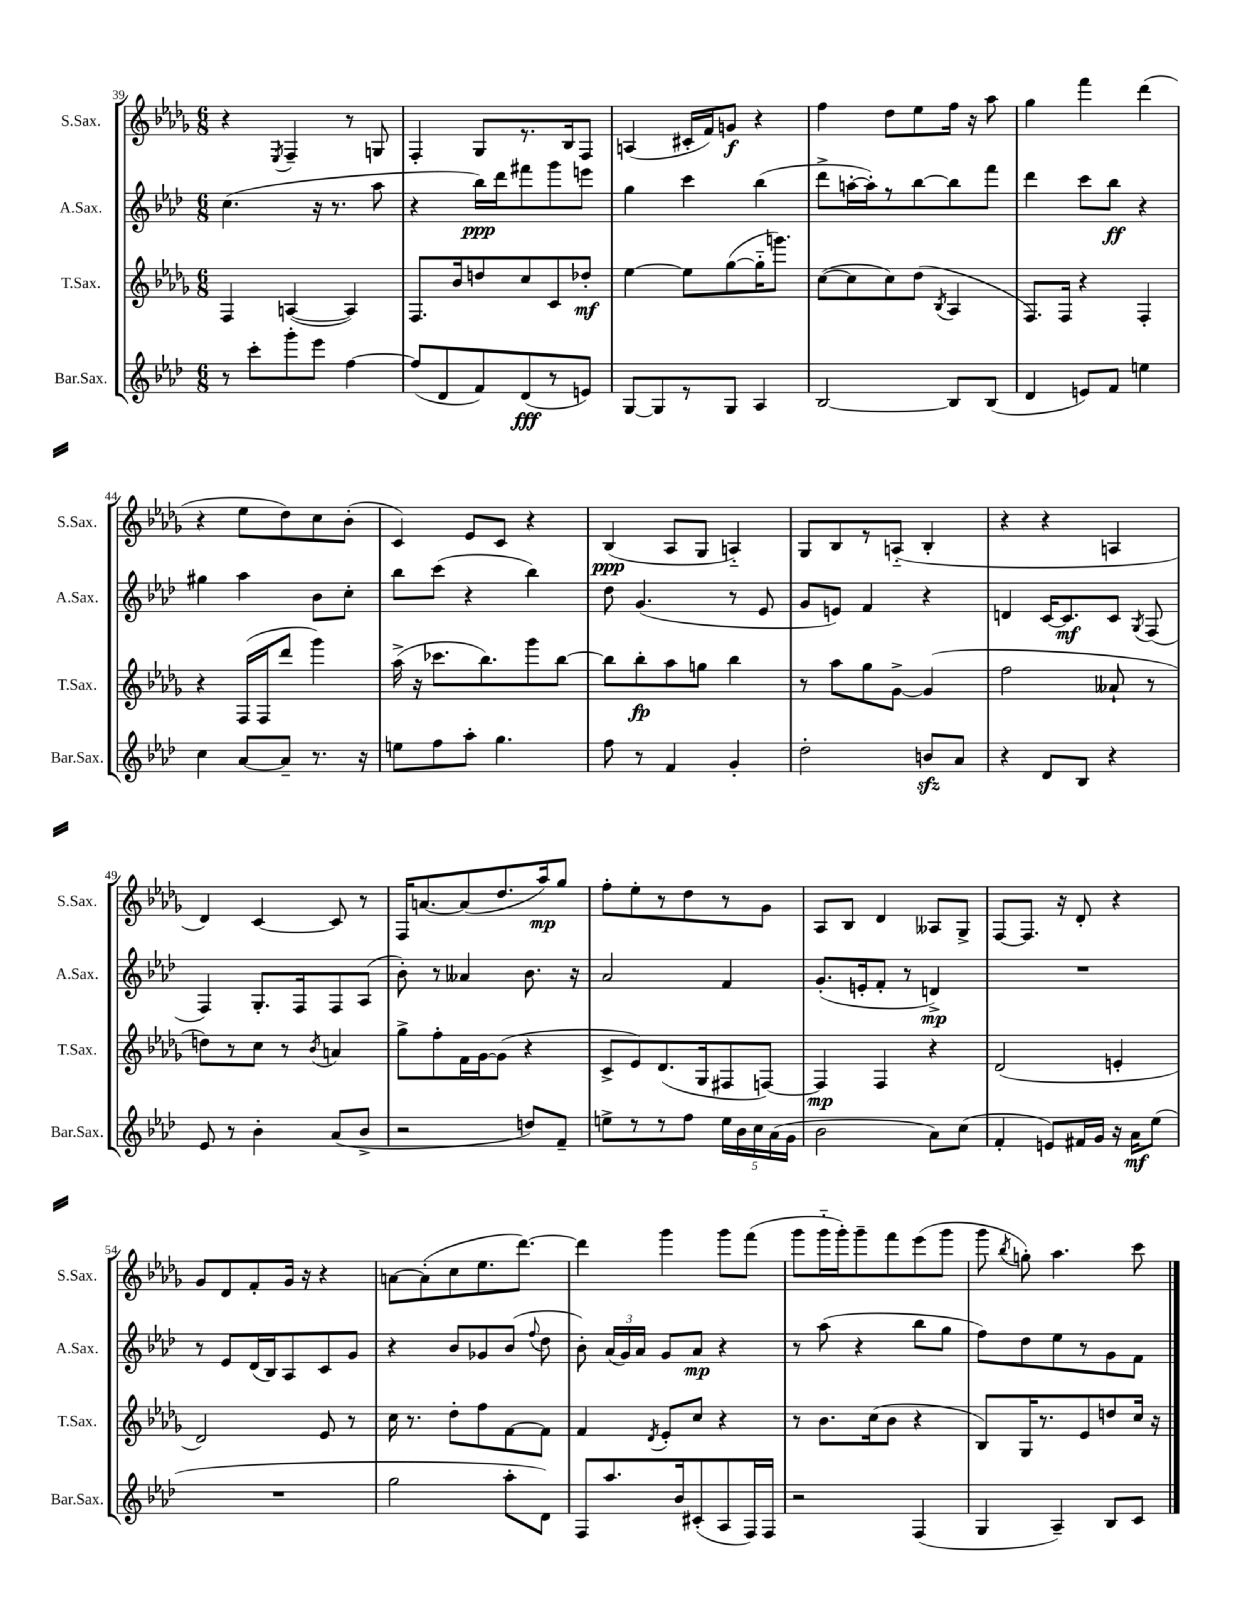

**kern	**kern	**kern	**kern
*staff4	*staff3	*staff2	*staff1
*clefG2	*clefG2	*clefG2	*clefG2
*k[b-e-a-d-]	*k[b-e-a-d-g-]	*k[b-e-a-d-]	*k[b-e-a-d-g-]
*M6/8	*M6/8	*M6/8	*M6/8
8r	4F	(4.cc	4r
8ccc'	.	.	.
.	.	.	8qE-
8ggg'	([4A	.	4F~
8eee-	.	16r	.
.	.	8.r	.
[4ff	4A])	.	8r
.	.	8aa-	8G
=	=	=	=
(8ff]	8.F	4r	4F'
8d-	.	.	.
.	16b-	.	.
8f)	8dd	16bb-)	8G-
.	.	16ddd-	.
(8d-	8cc	8fff#	8.r
8r	8c	8ggg	.
.	.	.	16B-
8e)	8dd-'	8eee	8F
=	=	=	=
[8G	[4ee-	4gg	(4A
8G]	.	.	.
8r	8ee-]	4ccc	16c#'
.	.	.	16f)
8G	([8gg-	.	8g
4A-	16gg-'~]	(4bb-	4r
.	8.ggg)	.	.
=	=	=	=
[2B-	([8cc	8ddd-^	4ff
.	8cc]	[16aa'	.
.	.	16aa'])	.
.	8cc)	8r	8dd-
.	(8dd-	[8bb-	8ee-
.	8qB-	.	.
8B-]	4A-	8bb-]	16ff
.	.	.	16r
(8B-	.	8fff	8aa-
=	=	=	=
4d-	8.F)	4ddd-	4gg-
.	16F	.	.
8e)	4r	8ccc	4fff
8f	.	8bb-	.
4ee	4F'	4r	(4ddd-
=	=	=	=
4cc	4r	4gg#	4r
[8a-	(16F	4aa-	8ee-
.	16F	.	.
8a-~]	8ddd-	.	8dd-)
8.r	4ggg-)	8b-	8cc
.	.	8cc'	(8b-'
16r	.	.	.
=	=	=	=
8ee	(16aa-^	8bb-	4c)
.	16r	.	.
8ff	8.ccc-	(8ccc	.
8aa-'	.	4r	8e-
.	8.bb-)	.	.
4.gg	.	.	8c
.	8ggg-	4bb-)	4r
.	[8bb-	.	.
=	=	=	=
8ff	8bb-]	8dd-	(4B-
8r	8bb-'	(4.g	.
4f	8aa-	.	8A-
.	8gg	.	8G-
4g'	4bb-	8r	4A'~)
.	.	8e-	.
=	=	=	=
2dd-'	8r	8g	8G-
.	8aa-	8e)	8B-
.	8gg-	4f	8r
.	[8g-^	.	(8A'~
8b	(4g-]	4r	4B-'
8a-	.	.	.
=	=	=	=
4r	2ff	4d	4r
8d-	.	[16c	4r
.	.	8.c]	.
8B-	.	.	.
4r	8a--`	8c	4A
.	.	8qG	.
.	8r	(8F	.
=	=	=	=
8e-	8dd)	4F)	4d-)
8r	8r	.	.
4b-'	8cc	8.G'	[4c
.	8r	.	.
.	.	16F	.
.	8qb-	.	.
(8a-	4a	8F	8c]
8b-^	.	(8A-	8r
=	=	=	=
2r	8gg-^	8b-')	16F
.	.	.	[8.a
.	8ff'	8r	.
.	16f	4a--	(8a]
.	[16g-	.	.
.	(8g-]	.	8.dd-
8dd)	4r	8.b-	.
.	.	.	16aa-)
8f~	.	.	8gg-
.	.	16r	.
=	=	=	=
8ee^	8c^	2a-	8ff'
8r	8e-)	.	8ee-'
8r	(8.d-	.	8r
8ff	.	.	8dd-
.	16G-	.	.
20ee	8F#	4f	8r
20b-	.	.	.
20cc	.	.	.
.	[8F)	.	8g-
(20a-	.	.	.
20g	.	.	.
=	=	=	=
2b-	4F]	(8.g'	8A-
.	.	.	8B-
.	.	16e'	.
.	4F	8f'	4d-
.	.	8r	.
8a-)	4r	4d^)	8A--
(8cc	.	.	8G-^
=	=	=	=
4f'	(2d-	2.r	[8F
.	.	.	8.F]
8e)	.	.	.
.	.	.	16r
16f#	.	.	8d-'
16g	.	.	.
16r	4e'	.	4r
16a-	.	.	.
(8ee-	.	.	.
=	=	=	=
2.r	2d-)	8r	8g-
.	.	8e-	8d-
.	.	(16d-	8f'
.	.	16B-)	.
.	.	8A-	16g-
.	.	.	16r
.	8e-	8c	4r
.	8r	8g	.
=	=	=	=
2gg	16cc	4r	[8a
.	8.r	.	.
.	.	.	(8a']
.	8dd-'	8b-	8cc
.	8ff	8g-	8.ee-
8aa-'	[8f	(8b-	.
.	.	.	[8.ddd-)
.	.	8qqff	.
8d-)	8f]	8dd-	.
=	=	=	=
8F	4f	8b-')	4ddd-]
8.aa-	.	(24a-	.
.	.	24g)	.
.	.	24a-	.
.	8qd-	.	.
.	8e-'	8g	4ggg-
16b-	.	.	.
(8c#'	8cc	8a-	.
8A-	4r	4r	8ggg-
16F)	.	.	(8fff
16F	.	.	.
=	=	=	=
2r	8r	8r	8ggg-
.	8.b-	(8aa-	16ggg-'~
.	.	.	16ggg-')
.	.	4r	8ggg-~
.	(16cc	.	.
.	8b-	.	8fff
(4F	4r	8bb-	(8eee-
.	.	8gg	8ggg-
=	=	=	=
4G	8B-)	8ff)	8ggg-
.	.	.	8qbb-
.	16G-	8dd-	8gg')
.	8.r	.	.
4A-~)	.	8ee-	4.aa-
.	8e-	8r	.
8B-	8dd	8g	.
8c	16cc	8f	8ccc
.	16r	.	.
==	==	==	==
*-	*-	*-	*-
